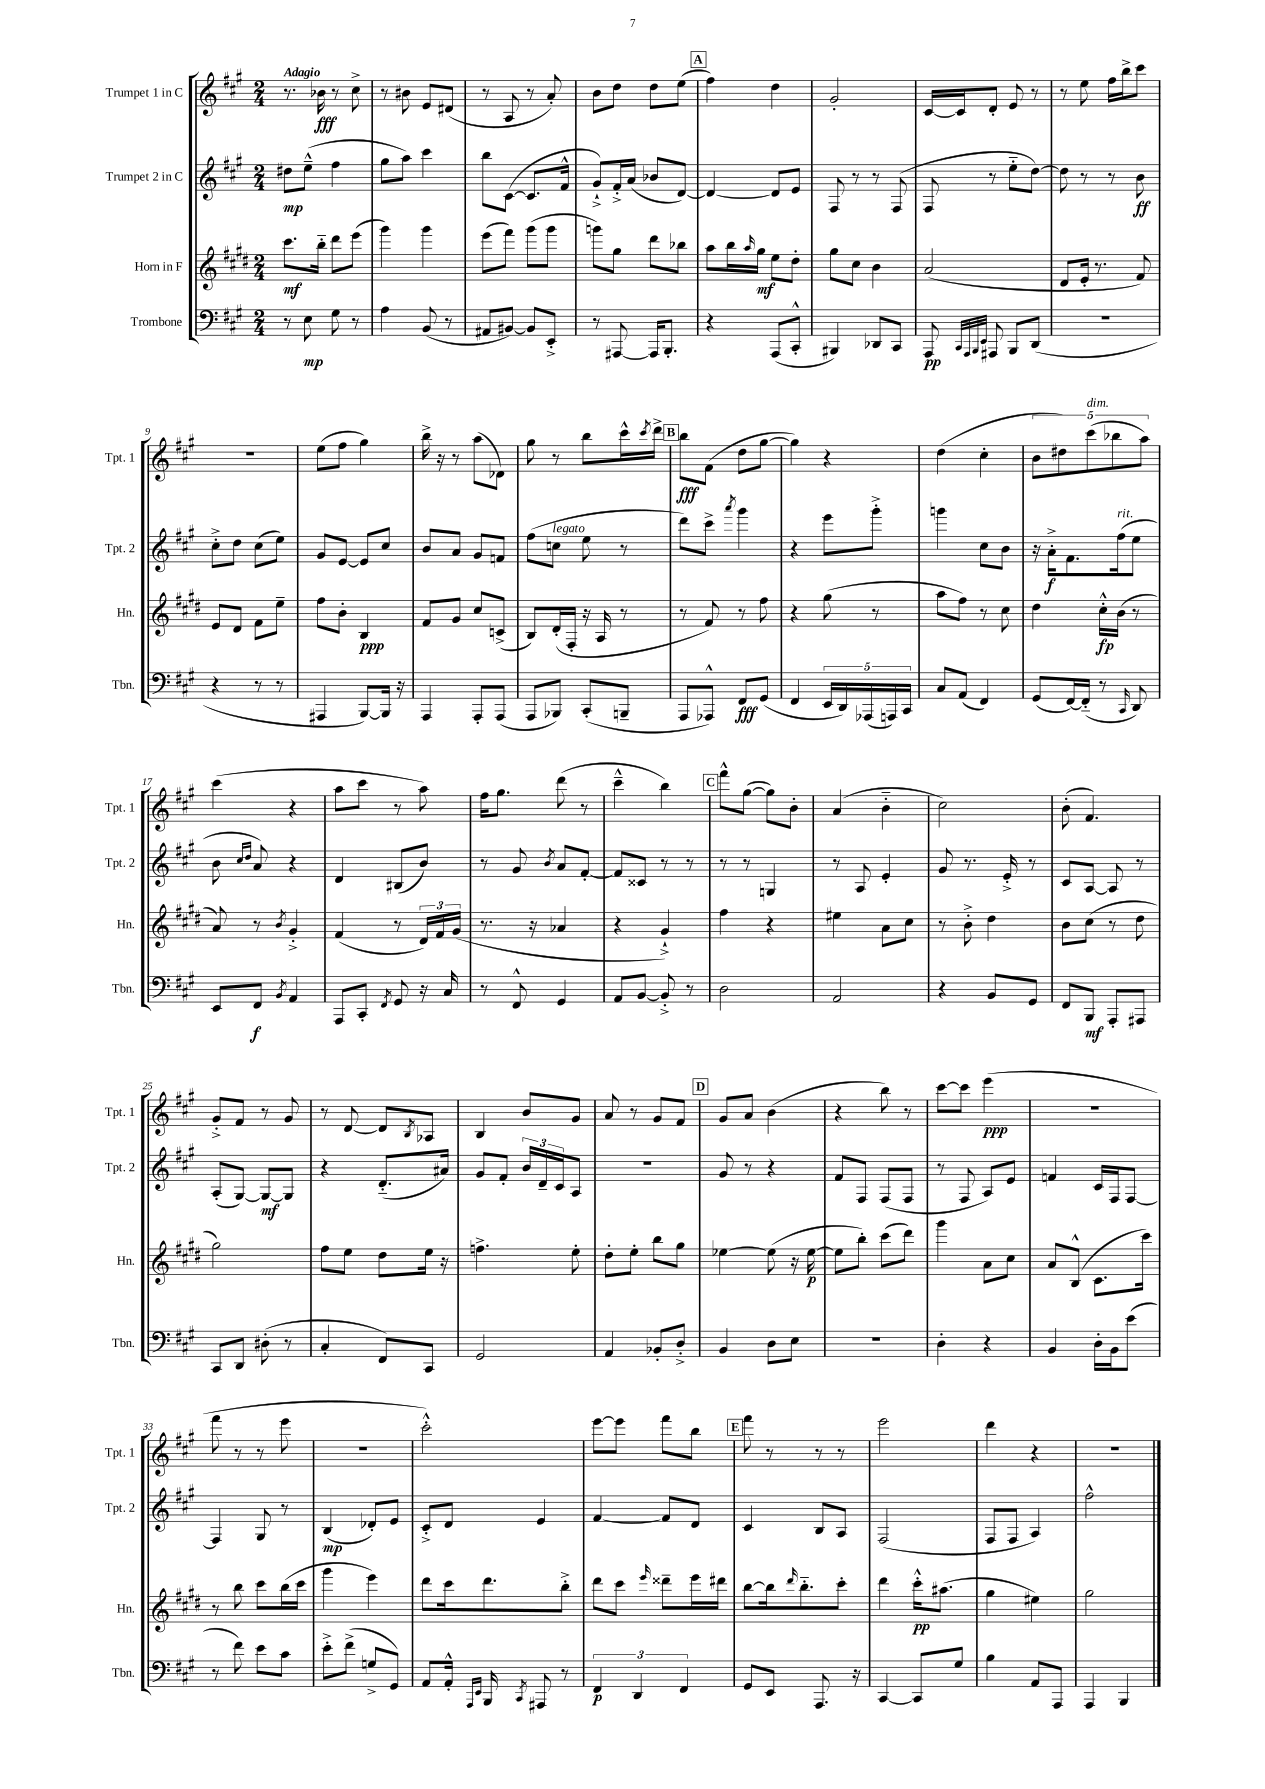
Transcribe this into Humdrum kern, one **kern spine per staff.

**kern	**dynam	**kern	**dynam	**kern	**dynam	**kern	**dynam
*part4	*part4	*part3	*part3	*part2	*part2	*part1	*part1
*staff4	*staff4	*staff3	*staff3	*staff2	*staff2	*staff1	*staff1
*I"Trombone	*	*I"Horn in F	*	*I"Trumpet 2 in C	*	*I"Trumpet 1 in C	*
*I'Tbn.	*	*I'Hn.	*	*I'Tpt. 2	*	*I'Tpt. 1	*
*clefF4	*	*clefG2	*	*clefG2	*	*clefG2	*
*k[f#c#g#]	*	*k[f#c#g#d#]	*	*k[f#c#g#]	*	*k[f#c#g#]	*
*M2/4	*	*M2/4	*	*M2/4	*	*M2/4	*
=1	=1	=1	=1	=1	=1	=1	=1
!	!	!	!	!	!	!LO:TX:a:B:t=Adagio	!
8r	.	8.ccc#\L	mf	8dd#X\L	mp	8.r	.
8E\	mp	.	.	(8ee~^^\J	.	.	.
.	.	16bb\Jk	.	.	.	16b-X\	fff
8G#\	.	8ddd#\L	.	4ff#\	.	8r	.
8r	.	(8eee\J	.	.	.	8cc#^\	.
=2	=2	=2	=2	=2	=2	=2	=2
4A\	.	4ggg#\)	.	8gg#\L	.	8r	.
.	.	.	.	8aa\J)	.	8b#X\	.
(8BB/	.	4ggg#\	.	4ccc#\	.	8e/L	.
8r	.	.	.	.	.	(8d#X/J	.
=3	=3	=3	=3	=3	=3	=3	=3
8AA#X/L	.	(8eee\L	.	8bb\L	.	8r	.
[8BB#X/J)	.	8fff#\J)	.	([8c#\J	.	8A/	.
8BB#/L]	.	(8ggg#\L	.	8.c#/L]	.	8r	.
8EE'^/J	.	8ggg#\J	.	.	.	8a'/)	.
.	.	.	.	16f#^^/Jk	.	.	.
=4	=4	=4	=4	=4	=4	=4	=4
8r	.	8gggn\L)	.	8g#`^/L)	.	8b\L	.
[8AAA#X/	.	8gg#\J	.	16f#'^/L	.	8dd\J	.
.	.	.	.	(16a/JJ	.	.	.
16AAA#/KL]	.	8ddd#\L	.	8b-X/L	.	8dd\L	.
8.BBB'/J	.	.	.	.	.	.	.
.	.	8bb-X\J	.	[8d/J)	.	(8ee\J	.
!!LO:REH:place=s1:t=A
=5	=5	=5	=5	=5	=5	=5	=5
4r	.	8aa\L	.	4d/_	.	4ff#\)	.
.	.	16bb\L	.	.	.	.	.
.	.	16qqaa/	.	.	.	.	.
.	.	16gg#\JJ	mf	.	.	.	.
(8AAA/L	.	8ee\L	.	8d/L]	.	4dd\	.
8CC#'^^/J	.	8dd#'\J	.	8e/J	.	.	.
=6	=6	=6	=6	=6	=6	=6	=6
4BBB#X/)	.	8gg#\L	.	8F#/	.	2g#'/	.
.	.	8cc#\J	.	8r	.	.	.
8DD-X/L	.	4b\	.	8r	.	.	.
8CC#/J	.	.	.	(8F#/	.	.	.
=7	=7	=7	=7	=7	=7	=7	=7
8AAA/	pp	(2a/	.	8F#/	.	[16c#/LL	.
.	.	.	.	.	.	16c#/J]	.
32qqCC#/LLL	.	.	.	.	.	.	.
32qqAAA/	.	.	.	.	.	.	.
32qqBBB/	.	.	.	.	.	.	.
32qqEE/JJJ	.	.	.	.	.	.	.
8AAA#X/	.	.	.	8r	.	8d'/J	.
8BBB/L	.	.	.	8ee\L	.	8e/	.
(8DD/J	.	.	.	[8dd\J)	.	8r	.
=8	=8	=8	=8	=8	=8	=8	=8
2r	.	8d#/L	.	8dd\]	.	8r	.
.	.	16e'/Jk	.	8r	.	8ee\	.
.	.	8.r	.	.	.	.	.
.	.	.	.	8r	.	16ff#\LL	.
.	.	.	.	.	.	16bb^\J	.
.	.	8f#/)	.	8b\	ff	8ccc#\J	.
!!LO:LB:g=z
=9	=9	=9	=9	=9	=9	=9	=9
4r	.	8e/L	.	8cc#'^\L	.	2r	.
.	.	8d#/J	.	8dd\J	.	.	.
8r	.	8f#\L	.	(8cc#\L	.	.	.
8r	.	8ee~\J	.	8ee\J)	.	.	.
=10	=10	=10	=10	=10	=10	=10	=10
4AAA#X/	.	8ff#\L	.	8g#/L	.	(8ee\L	.
.	.	8b'\J	.	[8e/J	.	8ff#\J	.
[8BBB/L)	.	4B/	ppp	8e/L]	.	4gg#\)	.
16BBB/Jk]	.	.	.	8cc#/J	.	.	.
16r	.	.	.	.	.	.	.
=11	=11	=11	=11	=11	=11	=11	=11
4AAA/	.	8f#/L	.	8b/L	.	16bb^\	.
.	.	.	.	.	.	16r	.
.	.	8g#/J	.	8a/J	.	8r	.
8AAA'/L	.	8cc#/L	.	8g#/L	.	(8aa\L	.
(8AAA/J	.	(8cn^/J	.	8fn/J	.	8d-X\J)	.
=12	=12	=12	=12	=12	=12	=12	=12
8AAA/L	.	8B/L)	.	(8ff#\L	.	8gg#\	.
!	!	!	!	!LO:TX:a:i:t=legato	!	!	!
8BBB-X/J)	.	(16d#'/L	.	8ccn\J	.	8r	.
.	.	16F#'/JJ	.	.	.	.	.
(8CC#'/L	.	16r	.	8ee\	.	8bb\L	.
.	.	16A/	.	.	.	.	.
8BBBn~/J	.	8r	.	8r	.	16ccc#^^\L	.
.	.	.	.	.	.	8qccc#/	.
.	.	.	.	.	.	16ddd^\JJ	.
!!LO:REH:place=s1:t=B
=13	=13	=13	=13	=13	=13	=13	=13
8AAA/L	.	8r	.	8ddd\L)	.	8bb\L	fff
8AAA-X^^/J)	.	8f#/)	.	8ccc#^\J	.	(8f#\J	.
.	.	.	.	8qaaa/	.	.	.
8FF#/L	fff	8r	.	4ggg#\	.	8dd\L	.
(8GG#/J	.	8ff#\	.	.	.	[8gg#\J	.
=14	=14	=14	=14	=14	=14	=14	=14
4FF#/	.	4r	.	4r	.	4gg#\])	.
20EE/LL	.	(8gg#\	.	8eee\L	.	4r	.
20DD/)	.	.	.	.	.	.	.
(20AAA-X/	.	.	.	.	.	.	.
.	.	8r	.	8ggg#'^\J	.	.	.
20AAAn/)	.	.	.	.	.	.	.
20CC#/JJ	.	.	.	.	.	.	.
=15	=15	=15	=15	=15	=15	=15	=15
8C#/L	.	8aa\L	.	4gggn\	.	(4dd\	.
(8AA/J	.	8ff#\J)	.	.	.	.	.
4FF#/)	.	8r	.	8cc#\L	.	4cc#'\	.
.	.	8cc#\	.	8b\J	.	.	.
=16	=16	=16	=16	=16	=16	=16	=16
(8GG#/L	.	4dd#\	.	16r	.	10b\L	.
.	.	.	.	16a'^\KL	f	.	.
.	.	.	.	.	.	10dd#X\)	.
[16FF#/L)	.	.	.	8.f#\	.	.	.
(16FF#/JJ]	.	.	.	.	.	.	.
!	!	!	!	!	!	!LO:TX:a:i:t=dim.	!
.	.	.	.	.	.	(10ccc#\	.
8r	.	16cc#'^^\LL	fp	.	.	.	.
.	.	.	.	.	.	10bb-X\	.
!	!	!	!	!LO:TX:a:i:t=rit.	!	!	!
.	.	(16b\JJ	.	(16ff#\k	.	.	.
16qqCC#/	.	.	.	.	.	.	.
8DD/)	.	8r	.	8ee\J	.	.	.
.	.	.	.	.	.	10aa\J)	.
!!LO:LB:g=z
=17	=17	=17	=17	=17	=17	=17	=17
8EE/L	.	8a/)	.	8b\	.	(4ccc#\	.
.	.	.	.	16qqcc#/LL	.	.	.
.	.	.	.	16qqdd/JJ	.	.	.
8FF#/J	f	8r	.	8a/)	.	.	.
8qBB/	.	8qb/	.	.	.	.	.
4AA/	.	4g#'^/	.	4r	.	4r	.
=18	=18	=18	=18	=18	=18	=18	=18
8AAA/L	.	(4f#/	.	4d/	.	8aa\L	.
8CC#'/J	.	.	.	.	.	8ccc#\J	.
8qFF#/	.	.	.	.	.	.	.
8GG#/	.	8r	.	(8B#X/L	.	8r	.
16r	.	24d#/LL)	.	8b/J)	.	8aa\)	.
.	.	24f#/	.	.	.	.	.
16C#/	.	.	.	.	.	.	.
.	.	(24g#/JJ	.	.	.	.	.
=19	=19	=19	=19	=19	=19	=19	=19
8r	.	8.r	.	8r	.	16ff#\KL	.
.	.	.	.	.	.	8.gg#\J	.
8FF#^^/	.	.	.	8g#/	.	.	.
.	.	16r	.	.	.	.	.
.	.	.	.	8qb/	.	.	.
4GG#/	.	4a-X/	.	8a/L	.	(8ddd\	.
.	.	.	.	[8f#'/J	.	8r	.
=20	=20	=20	=20	=20	=20	=20	=20
8AA/L	.	4r	.	8f#/L]	.	4ccc#~^^\	.
[8BB/J	.	.	.	8c##X/J	.	.	.
8BB'^/]	.	4g#`^/)	.	8r	.	4bb\)	.
8r	.	.	.	8r	.	.	.
!!LO:REH:place=s1:t=C
=21	=21	=21	=21	=21	=21	=21	=21
2D\	.	4ff#\	.	8r	.	8fff#^^\L	.
.	.	.	.	8r	.	([8gg#\J	.
.	.	4r	.	4Gn/	.	8gg#\L])	.
.	.	.	.	.	.	8b'\J	.
=22	=22	=22	=22	=22	=22	=22	=22
2AA/	.	4ee#X\	.	8r	.	(4a/	.
.	.	.	.	8A/	.	.	.
.	.	8a\L	.	4e'/	.	4b\	.
.	.	8cc#\J	.	.	.	.	.
=23	=23	=23	=23	=23	=23	=23	=23
4r	.	8r	.	8g#/	.	2cc#\)	.
.	.	8b'^\	.	8.r	.	.	.
8BB/L	.	4dd#\	.	.	.	.	.
.	.	.	.	16e'^/	.	.	.
8GG#/J	.	.	.	8r	.	.	.
=24	=24	=24	=24	=24	=24	=24	=24
8FF#/L	.	8b\L	.	8c#/L	.	(8b'\	.
8BBB/J	mf	(8cc#\J	.	[8A/J	.	4.f#/)	.
8AAA'/L	.	8r	.	8A/]	.	.	.
8AAA#X/J	.	8dd#\	.	8r	.	.	.
!!LO:LB:g=z
=25	=25	=25	=25	=25	=25	=25	=25
8CC#/L	.	2gg#\)	.	(8A'/L	.	8g#'^/L	.
8DD/J	.	.	.	[8G#/J)	.	8f#/J	.
(8D#X'\	.	.	.	8G#/L_	mf	8r	.
8r	.	.	.	8G#/J]	.	8g#/	.
=26	=26	=26	=26	=26	=26	=26	=26
4C#'/	.	8ff#\L	.	4r	.	8r	.
.	.	8ee\J	.	.	.	[8d/	.
8FF#/L)	.	8dd#\L	.	(8.d/L	.	8d/L]	.
.	.	.	.	.	.	8qB/	.
8CC#/J	.	16ee\Jk	.	.	.	8A-X/J	.
.	.	16r	.	16a#X/Jk)	.	.	.
=27	=27	=27	=27	=27	=27	=27	=27
2GG#/	.	4.ffn^\	.	8g#/L	.	4B/	.
.	.	.	.	8f#'/J	.	.	.
.	.	.	.	24b/LL	.	8b/L	.
.	.	.	.	24d~/	.	.	.
.	.	.	.	24c#/J	.	.	.
.	.	8ee'\	.	8A/J	.	8g#/J	.
=28	=28	=28	=28	=28	=28	=28	=28
4AA/	.	8dd#'\L	.	2r	.	8a/	.
.	.	8ee'\J	.	.	.	8r	.
8BB-X'/L	.	8bb\L	.	.	.	8g#/L	.
8D'^/J	.	8gg#\J	.	.	.	8f#/J	.
!!LO:REH:place=s1:t=D
=29	=29	=29	=29	=29	=29	=29	=29
4BB/	.	[4ee-X\	.	8g#/	.	8g#/L	.
.	.	.	.	8r	.	8a/J	.
8D\L	.	(8ee-\]	.	4r	.	(4b\	.
8E\J	.	16r	.	.	.	.	.
.	.	[16ee-\	p	.	.	.	.
=30	=30	=30	=30	=30	=30	=30	=30
2r	.	8ee-\L]	.	8f#/L	.	4r	.
.	.	8bb'\J)	.	8F#/J	.	.	.
.	.	(8ccc#\L	.	(8F#/L	.	8bb\)	.
.	.	8ddd#\J)	.	8F#/J	.	8r	.
=31	=31	=31	=31	=31	=31	=31	=31
4D'\	.	4ggg#\	.	8r	.	[8ccc#\L	.
.	.	.	.	8F#/	.	8ccc#\J]	.
4r	.	8a\L	.	8A/L)	.	(4eee\	ppp
.	.	8cc#\J	.	8e/J	.	.	.
=32	=32	=32	=32	=32	=32	=32	=32
4BB/	.	8a/L	.	4fn/	.	2r	.
.	.	(8B^^/J	.	.	.	.	.
16D'\LL	.	8.c#\L	.	16c#/LL	.	.	.
16BB\J	.	.	.	16F#/J	.	.	.
(8e\J	.	.	.	[8F#/J	.	.	.
.	.	16ccc#\Jk)	.	.	.	.	.
!!LO:LB:g=z
=33	=33	=33	=33	=33	=33	=33	=33
8r	.	8r	.	4F#/]	.	8fff#\	.
8f#\)	.	8bb\	.	.	.	8r	.
8e\L	.	8ccc#\L	.	8G#/	.	8r	.
8c#\J	.	(16bb\L	.	8r	.	8eee\	.
.	.	16ccc#\JJ	.	.	.	.	.
=34	=34	=34	=34	=34	=34	=34	=34
8e'^\L	.	4ggg#\	.	(4B/	mp	2r	.
(8f#^\J	.	.	.	.	.	.	.
8Gn^/L	.	4eee\)	.	8d-X'/L)	.	.	.
8GG#/J)	.	.	.	8e/J	.	.	.
=35	=35	=35	=35	=35	=35	=35	=35
8AA/L	.	8ddd#\L	.	8c#'^/L	.	2ccc#'^^\)	.
16AA'^^/Jk	.	16ccc#\k	.	8d/J	.	.	.
16qqAAA/LL	.	.	.	.	.	.	.
16qqEE/JJ	.	.	.	.	.	.	.
16BBB/	.	8.ddd#\	.	.	.	.	.
8qCC#/	.	.	.	.	.	.	.
8AAA#X/	.	.	.	4e/	.	.	.
8r	.	8bb'^\J	.	.	.	.	.
=36	=36	=36	=36	=36	=36	=36	=36
6FF#/	p	8ddd#\L	.	[4f#/	.	[8eee\L	.
.	.	8ccc#\J	.	.	.	8eee\J]	.
6DD/	.	.	.	.	.	.	.
.	.	16qqeee/	.	.	.	.	.
.	.	8ddd##X~\L	.	8f#/L]	.	8fff#\L	.
6FF#/	.	.	.	.	.	.	.
.	.	16eee\L	.	8d/J	.	8bb\J	.
.	.	16ddd#X\JJ	.	.	.	.	.
!!LO:REH:place=s1:t=E
=37	=37	=37	=37	=37	=37	=37	=37
8GG#/L	.	[8bb\L	.	4c#/	.	8fff#\	.
8EE/J	.	16bb\k]	.	.	.	8r	.
.	.	16qqddd#/	.	.	.	.	.
.	.	8.bb\	.	.	.	.	.
8.AAA/	.	.	.	8B/L	.	8r	.
.	.	8ccc#'\J	.	8A/J	.	8r	.
16r	.	.	.	.	.	.	.
=38	=38	=38	=38	=38	=38	=38	=38
[4CC#/	.	4ddd#\	.	(2F#/	.	2eee\	.
8CC#/L]	.	16ccc#'^^\KL	pp	.	.	.	.
.	.	(8.aa#X\J	.	.	.	.	.
8G#/J	.	.	.	.	.	.	.
=39	=39	=39	=39	=39	=39	=39	=39
4B\	.	4gg#\	.	8F#/L	.	4ddd\	.
.	.	.	.	8F#/J	.	.	.
8AA/L	.	4ee#X\)	.	4A/)	.	4r	.
8AAA/J	.	.	.	.	.	.	.
=40	=40	=40	=40	=40	=40	=40	=40
4AAA/	.	2gg#\	.	2ff#^^\	.	2r	.
4BBB/	.	.	.	.	.	.	.
==	==	==	==	==	==	==	==
*-	*-	*-	*-	*-	*-	*-	*-
